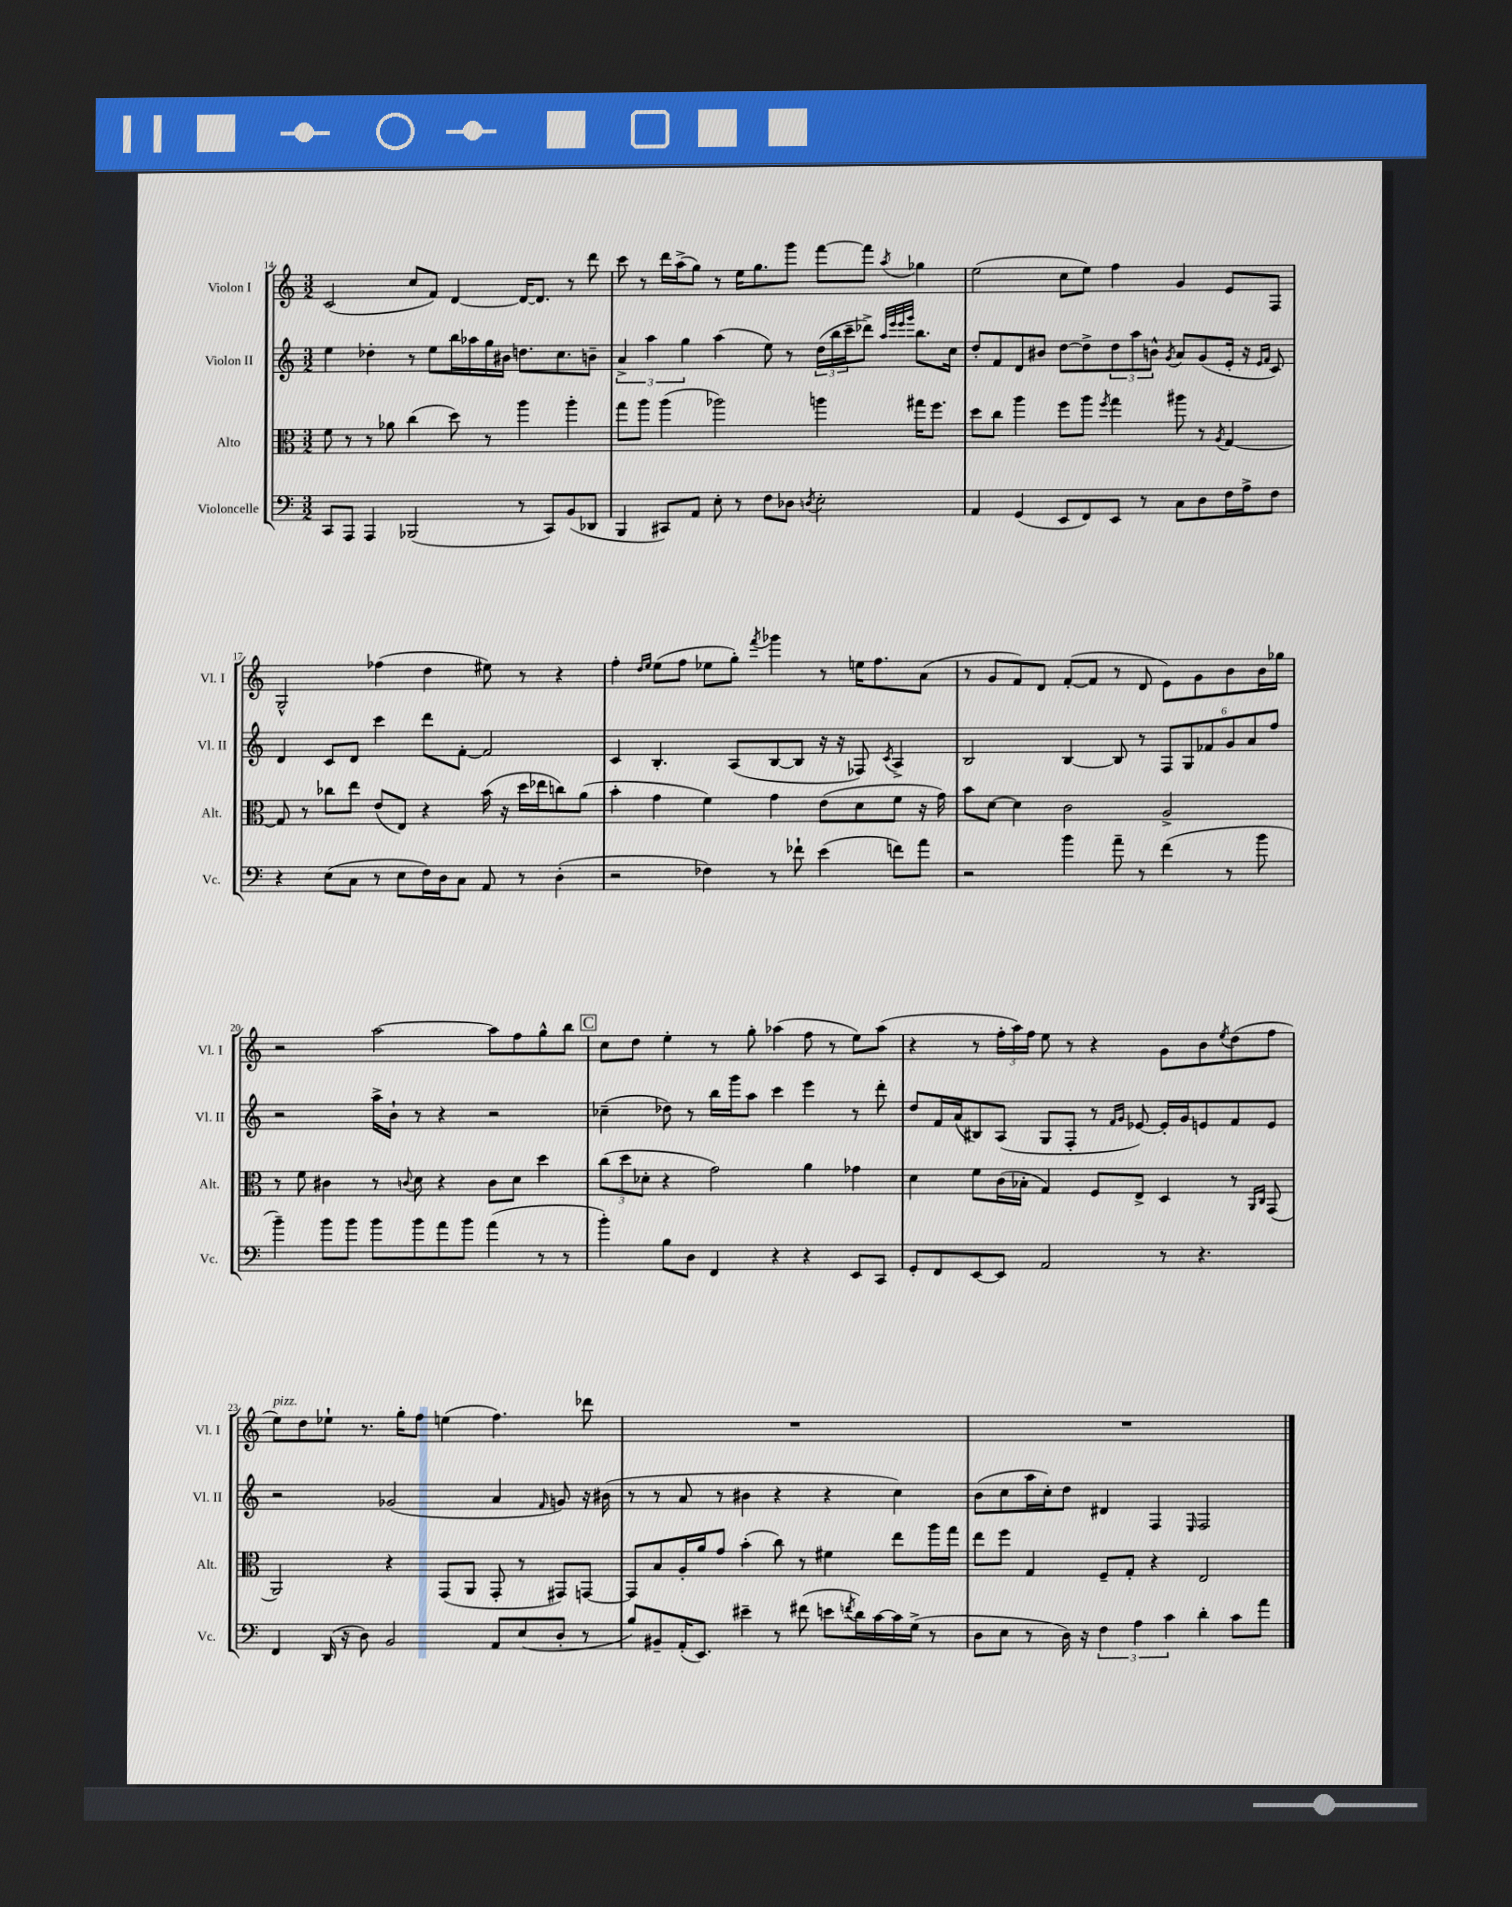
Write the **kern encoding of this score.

**kern	**kern	**kern	**kern
*staff4	*staff3	*staff2	*staff1
*clefF4	*clefC3	*clefG2	*clefG2
*k[]	*k[]	*k[]	*k[]
*M3/2	*M3/2	*M3/2	*M3/2
8CC	8f	4ee	(2c
8AAA	8r	.	.
4AAA	8r	4dd-'	.
.	8a-	.	.
(2BBB-	(4cc	8r	8cc
.	.	8ee	8f)
.	8dd)	16bb	[4d
.	.	16aa-	.
.	8r	16gg	.
.	.	16b#	.
8r	4aa	8.dd	16d_
.	.	.	8.d]
8CC)	.	.	.
.	.	8.cc	.
(8BB	4aa'	.	8r
8DD-	.	8b~	8ddd
=	=	=	=
4BBB	8gg	6a^	8ccc
.	8aa	.	8r
.	.	6aa	.
8CC#)	(4aa	.	16ddd
.	.	.	(16aa^
.	.	6gg	.
8AA	.	.	8gg)
8E'	2aa-)	(4aa	8r
8r	.	.	16ee
.	.	.	8.gg
8F	.	8ee)	.
8D-	.	8r	8ggg
8qD	.	.	.
2E'	4aa	(24dd	[8fff
.	.	24bb	.
.	.	24ccc~	.
.	.	8ddd-^)	8fff]
.	.	32qqaa	.
.	.	32qqeee	.
.	.	32qqeee	.
.	.	32qqggg	8qaa
.	16gg#	8.bb	4gg-
.	8.ff	.	.
.	.	16cc	.
=	=	=	=
4AA	8dd	8dd'	(2ee
.	8cc	8f	.
(4GG	4aa	8d	.
.	.	8b#	.
8EE	8ff	[8dd	8cc
8FF)	8aa	8dd^]	8ee)
.	8qff	.	.
8EE	4gg	12dd	4ff
.	.	12aa	.
8r	.	.	.
.	.	12b^^	.
.	.	8qg	.
8C	8aa#	8a	4g
8D	8r	(8g	.
.	8qA	.	.
16F	[4G	16e'	8e
16A^	.	16r	.
.	.	16qqe	.
.	.	16qqf	.
8F	.	8c)	8F
=	=	=	=
4r	8G]	4d	2G^^
.	8r	.	.
(8E	8cc-	8c	.
8C	8ee	8d	.
8r	(8e	4ccc	(4ff-
8E	8E)	.	.
16F)	4r	8ddd	4dd
16D	.	.	.
8C	.	[8f'	.
8AA	(16b	2f]	8ee#)
.	16r	.	.
8r	16dd	.	8r
.	16ee-	.	.
(4D'	8cc)	.	4r
.	(8a	.	.
=	=	=	=
2r	4b'	4c	4ff'
.	.	.	16qqdd
.	.	.	16qqee
.	4g	4.B'	(8ee
.	.	.	8ff
4F-)	4f)	.	8ee-
.	.	(8A	8gg')
.	.	.	8qfff
8r	4g	[8B	4ggg-
8f-`	.	8B]	.
(4e	(8e	16r	8r
.	.	16r	.
.	8d	8F-)	16ee
.	.	.	8.ff
.	.	8qc	.
8f)	8f	4A^	.
8a	16r	.	(8a
.	16g)	.	.
=	=	=	=
2r	8b	2B	8r
.	[8d	.	8g
.	4d]	.	8f)
.	.	.	8d
4b	2c	[4B	([8f'
.	.	.	8f]
8a~	.	8B]	8r
8r	.	8r	8d
(4f	2A^	12F	8e)
.	.	12G	.
.	.	.	8g
.	.	12f-	.
8r	.	12g	8b
.	.	12a	.
8b	.	.	16b
.	.	12ff	.
.	.	.	16gg-
=	=	=	=
4b~)	8r	2r	2r
.	8f	.	.
8b	4c#	.	.
8b	.	.	.
8b	8r	16aa^	[2aa
.	.	16b`	.
.	8qqc	.	.
8b	8d	8r	.
8a	4r	4r	.
8b	.	.	.
(4a	8c	2r	8aa]
.	8d	.	8ff
8r	4dd	.	8gg^^
8r	.	.	8bb
=	=	=	=
4b')	(12cc	(4cc-~	8cc
.	12dd	.	.
.	.	.	8dd
.	12d-'	.	.
8B	4r	8dd-)	4ee'
8D	.	8r	.
4FF	2g)	16bb	8r
.	.	16ggg	.
.	.	8aa	8gg'
4r	.	4ccc	(4aa-
4r	4a	4eee	8ff
.	.	.	8r
8EE	4g-	8r	8ee)
8CC	.	8ddd'	(8aa-
=	=	=	=
8GG'	4d	8dd	4r
8FF	.	16f	.
.	.	(16a	.
[8EE	8f	8B#)	8r
8EE]	(16c	(8A	24ff'
.	.	.	24aa)
.	16B-'	.	.
.	.	.	24ff
2AA	4G)	8G	8ee
.	.	8F'	8r
.	8F	8r	4r
.	.	16qqf	.
.	.	16qqg	.
.	8E^	[8e-)	.
8r	4D	16e-']	8g
.	.	16g	.
4.r	.	8e	8b
.	.	.	8qee
.	8r	8f	(8dd
.	16qqAA	.	.
.	16qqC	.	.
.	(8GG	8e	8ff
=	=	=	=
4FF	2AA)	2r	8ee)
.	.	.	8dd
(16DD	.	.	8ee-`
16r	.	.	.
8D)	.	.	8.r
2BB	4r	(2g-	.
.	.	.	16gg'
.	.	.	8ff
.	(8GG	.	(4ee
.	8AA	.	.
8AA	8GG'	4a	4.ff)
(8E	8r	.	.
.	.	16qqf	.
8D'	8GG#)	8g)	.
8r	[8GG	16r	8ddd-
.	.	(16b#	.
=	=	=	=
8B)	8GG]	8r	1.r
8BB#~	8B	8r	.
(16AA'	16A'	8a	.
8.EE)	16a	.	.
.	8g	8r	.
4e#~	(4b'	4b#	.
8r	8cc)	4r	.
(8f#	8r	.	.
8e	4f#	4r	.
8qf	.	.	.
16d)	.	.	.
[16c	.	.	.
16c]	8ee	4cc)	.
(16G^	.	.	.
8r	16aa	.	.
.	16gg	.	.
=	=	=	=
8D	8ee	(8b	1.r
8E	8ff	8cc	.
8r	4G	16aa	.
.	.	16cc')	.
16D)	.	8dd	.
16r	.	.	.
6F	8F~	4d#	.
.	8G'	.	.
6A	.	.	.
.	4r	4F	.
6c	.	.	.
.	.	16qqE	.
4d'	2E	2F	.
8c	.	.	.
8a	.	.	.
==	==	==	==
*-	*-	*-	*-
